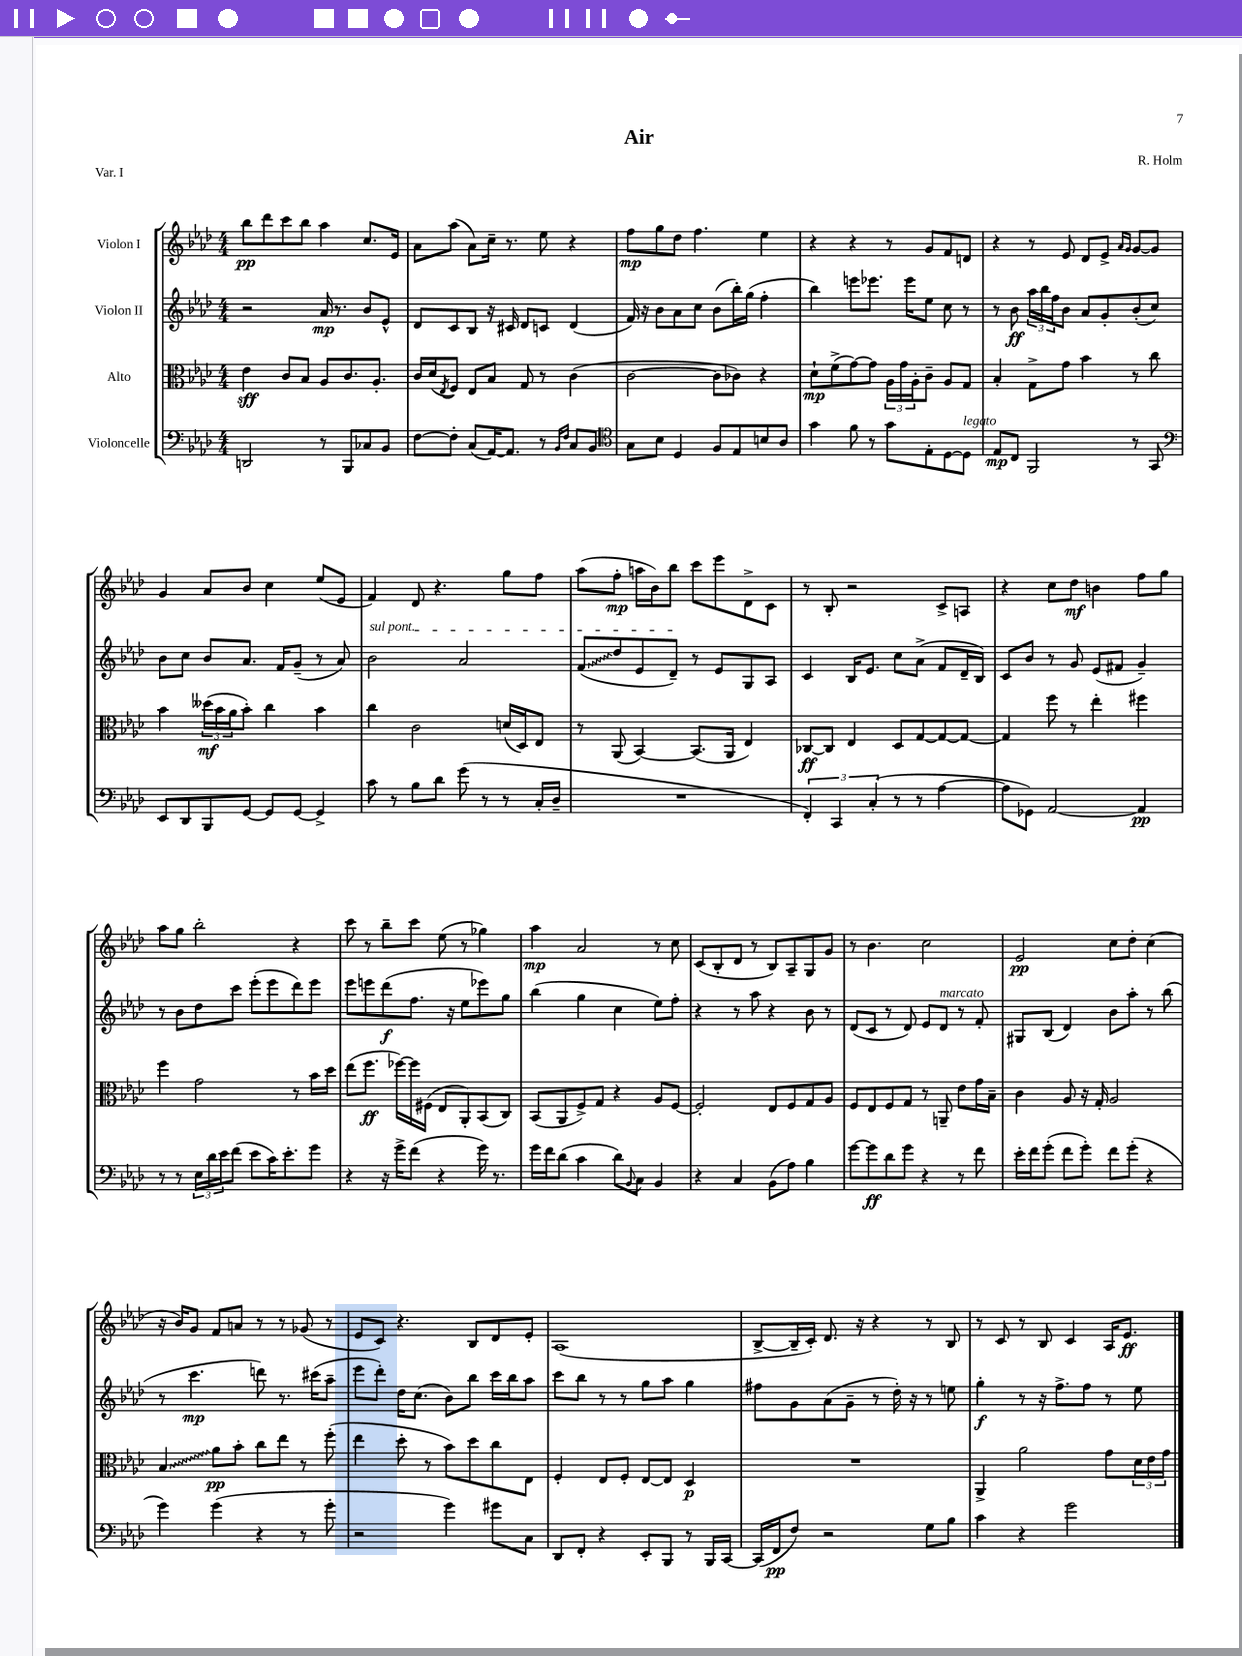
\header { title = "Air" composer = "R. Holm" piece = "Var. I" }
<<
\new StaffGroup <<
\new Staff = "s0" \with { instrumentName = "Violon I" } {
    \clef treble \key aes \major \numericTimeSignature \time 4/4
    bes''8\pp des'''8 c'''8 bes''8 aes''4 c''8. ees'16 |
    aes'8 aes''8( aes'8) c''16-- r8. ees''8 r4 |
    f''8\mp g''8 des''8 f''4. ees''4 |
    r4 r4 r8 g'8 f'8 d'8 |
    r4 r8 ees'8 des'8 ees'8-> \grace { aes'16 g'16 } g'8~ g'8 |
    g'4 aes'8 bes'8 c''4 ees''8( ees'8 |
    f'4) des'8 r4. g''8 f''8 |
    aes''8( f''8-.\mp a''16 bes'16) bes''8 c'''8 ees'''8 des'8-> c'8 |
    r8 bes8-. r2 c'8-> a8 |
    r4 c''8 des''8\mf b'4 f''8 g''8 |
    aes''8 g''8 bes''2-. r4 |
    c'''8 r8 bes''8-- c'''8 ees''8( r8 ges''4) |
    aes''4\mp aes'2 r8 c''8 |
    c'8( bes8-. des'8 r8 bes8) aes8-- g8 g'8 |
    r8 bes'4. c''2 |
    ees'2\pp c''8 des''8-. c''4( |
    r16 bes'16) g'8 f'8 a'8 r8 r8 ges'8( r8 |
    ees'8 c'8) r4. bes8 des'8 ees'8-. |
    aes1( |
    bes8~-> bes16-- c'16-.) des'8. r16 r4 r8 bes8 |
    r8 c'8 r8 bes8 c'4 aes16 ees'8.\ff \bar "|." |
}
\new Staff = "s1" \with { instrumentName = "Violon II" } {
    \clef treble \key aes \major \numericTimeSignature \time 4/4
    r2 aes'16\mp r8. bes'8 ees'8-^ |
    des'8 c'8 bes8 r16 cis'16 des'8 c'8 des'4( |
    f'16) r16 bes'8 aes'8 c''8 bes'8( bes''16-.) g''16( f''4-. |
    bes''4) e'''8 ees'''8. ees'''16 ees''8 c''8 r8 |
    r8 bes'8\ff \tuplet 3/2 { aes''16 bes''16 f''16 } bes'8 aes'8 g'8-. bes'8-.( c''8) |
    bes'8 c''8 bes'8 aes'8. f'16 g'8--( r8 aes'8) |
    \once \override TextSpanner.bound-details.left.text = \markup { \italic "sul pont." } bes'2\startTextSpan aes'2 |
    \once \override Glissando.style = #'zigzag f'8\glissando( des''8 ees'8 des'8--\stopTextSpan) r8 ees'8 g8 aes8 |
    c'4 bes16 ees'8. c''8 aes'8->( f'8 des'16-- bes16) |
    c'8 bes'8 r8 g'8 ees'8( fis'8 g'4--) |
    r8 bes'8 des''8 c'''8 ees'''8-.( ees'''8 des'''8) ees'''8 |
    ees'''8 e'''8 des'''8\f( f''8. r16 ees''8 ees'''8) g''8 |
    bes''4( g''4 c''4 ees''8) f''8-. |
    r4 r8 aes''8 r4 bes'8 r8 |
    des'8( c'8 r8 des'8) ees'8 des'8^\markup { \italic "marcato" } r8 f'8-. |
    gis8 bes8( des'4) bes'8 aes''8-. r8 bes''8( |
    r8 c'''4.\mp d'''8) r8. cis'''16( aes''8-- |
    ees'''8 des'''8-.) des''16 c''8.( bes'8) bes''8 c'''16 bes''16 aes''8 |
    c'''8 bes''8 r8 r8 g''8 aes''8 g''4 |
    fis''8 g'8 aes'8( g'8-- r8 des''16-.) r16 r8 e''8 |
    g''4-.\f r8 r16 f''8.-> f''8 r8 ees''8 \bar "|." |
}
\new Staff = "s2" \with { instrumentName = "Alto" } {
    \clef alto \key aes \major \numericTimeSignature \time 4/4
    ees'4\sff c'8 bes8 aes8 c'8. aes8.-. |
    c'16 des'16( \acciaccatura { ees8 } f8) ees8 bes8 g8 r8 c'4( |
    c'2~ c'8 ces'8) r4 |
    des'8-!\mp f'8->( g'8~) g'8 \tuplet 3/2 { aes16 g'16 aes16-. } c'8-- aes8 g8 |
    bes4-. g8-> g'8 bes'4 r8 c''8 |
    bes'4 \tuplet 3/2 { deses''16\mf( bes'16 aes'16 } bes'8-.) c''4 bes'4 |
    c''4 c'2 d'16( des16) ees8 |
    r8 aes,8( bes,4~) bes,8.( aes,16 ees4) |
    ces8~\ff ces8 ees4 des8 g8~ g8~ g8~ |
    g4 f''8 r8 ees''4-. fis''4 |
    f''4 g'2 r8 bes'16 des''16 |
    ees''8( f''8.\ff fes''16~) fes''16 fis16( ees8 aes,8-.) bes,8( c8) |
    bes,8( aes,8 f8->) g8 r4 aes8 f8~ |
    f2-. ees8 f8 g8 aes8 |
    f8 ees8 f8 g8 r8 a,8-- ees'8 g'16 bes16-- |
    c'4 aes8 r16 g16-. aes2 |
    \once \override Glissando.style = #'zigzag bes4\glissando aes'8\pp bes'8-. c''8 ees''8 r8 f''8-.( |
    ees''4 des''8-. r8 bes'8) des''8 c''8 ees8 |
    f4-. ees8 f8-. ees8~ ees8 des4\p |
    R1 |
    aes,4-> aes'2 g'8 \tuplet 3/2 { des'16 ees'16 g'16 } \bar "|." |
}
\new Staff = "s3" \with { instrumentName = "Violoncelle" } {
    \clef bass \key aes \major \numericTimeSignature \time 4/4
    d,2 r8 bes,,8 ces8 bes,8 |
    f8~ f8-. c8( aes,16~) aes,8. r8 \grace { bes,16 f16 } c8 bes,8 |
    \clef tenor g8 bes8 des4 f8 ees8 b8 aes8 |
    g'4 f'8 r8 g'8 ees8-. des8~ des8^\markup { \italic "legato" } |
    ees8\mp c8 f,2 r8 g,8 |
    \clef bass ees,8 des,8 bes,,8 g,8~ g,8 g,8~ g,4-> |
    c'8 r8 bes8 des'8 g'8( r8 r8 c16-. des16-- |
    R1 |
    \tuplet 3/2 { f,4-.) c,4 c4-.( } r8 r8 aes4~ |
    aes8 ges,8) aes,2~ aes,4\pp |
    r8 r8 \tuplet 3/2 { ees16 des'16 ees'16 } f'8( ees'8 c'16) ees'8.-. g'8 |
    r4 r16 g'16-> f'8( r4 g'16) r8. |
    g'16 f'16 des'8( c'4 des'8) \appoggiatura { bes,8 } c8 bes,4 |
    r4 c4 bes,8( aes8) bes4 |
    g'8~ g'8\ff des'8 g'8 r4 r8 f'8 |
    ees'16-. f'16 g'8-.( f'8 g'8-.) f'8 g'8-.( r4 |
    g'4) g'4( r4 r8 g'8-. |
    r2 g'4) gis'8 c8 |
    des,8 f,8-. r4 ees,8-. bes,,8 r8 bes,,16 c,16~ |
    c,16( f,16\pp f8) r2 g8 bes8 |
    c'4 r4 g'2 \bar "|." |
}
>>
>>
\layout { \context { \Score \remove "Bar_number_engraver" } }
